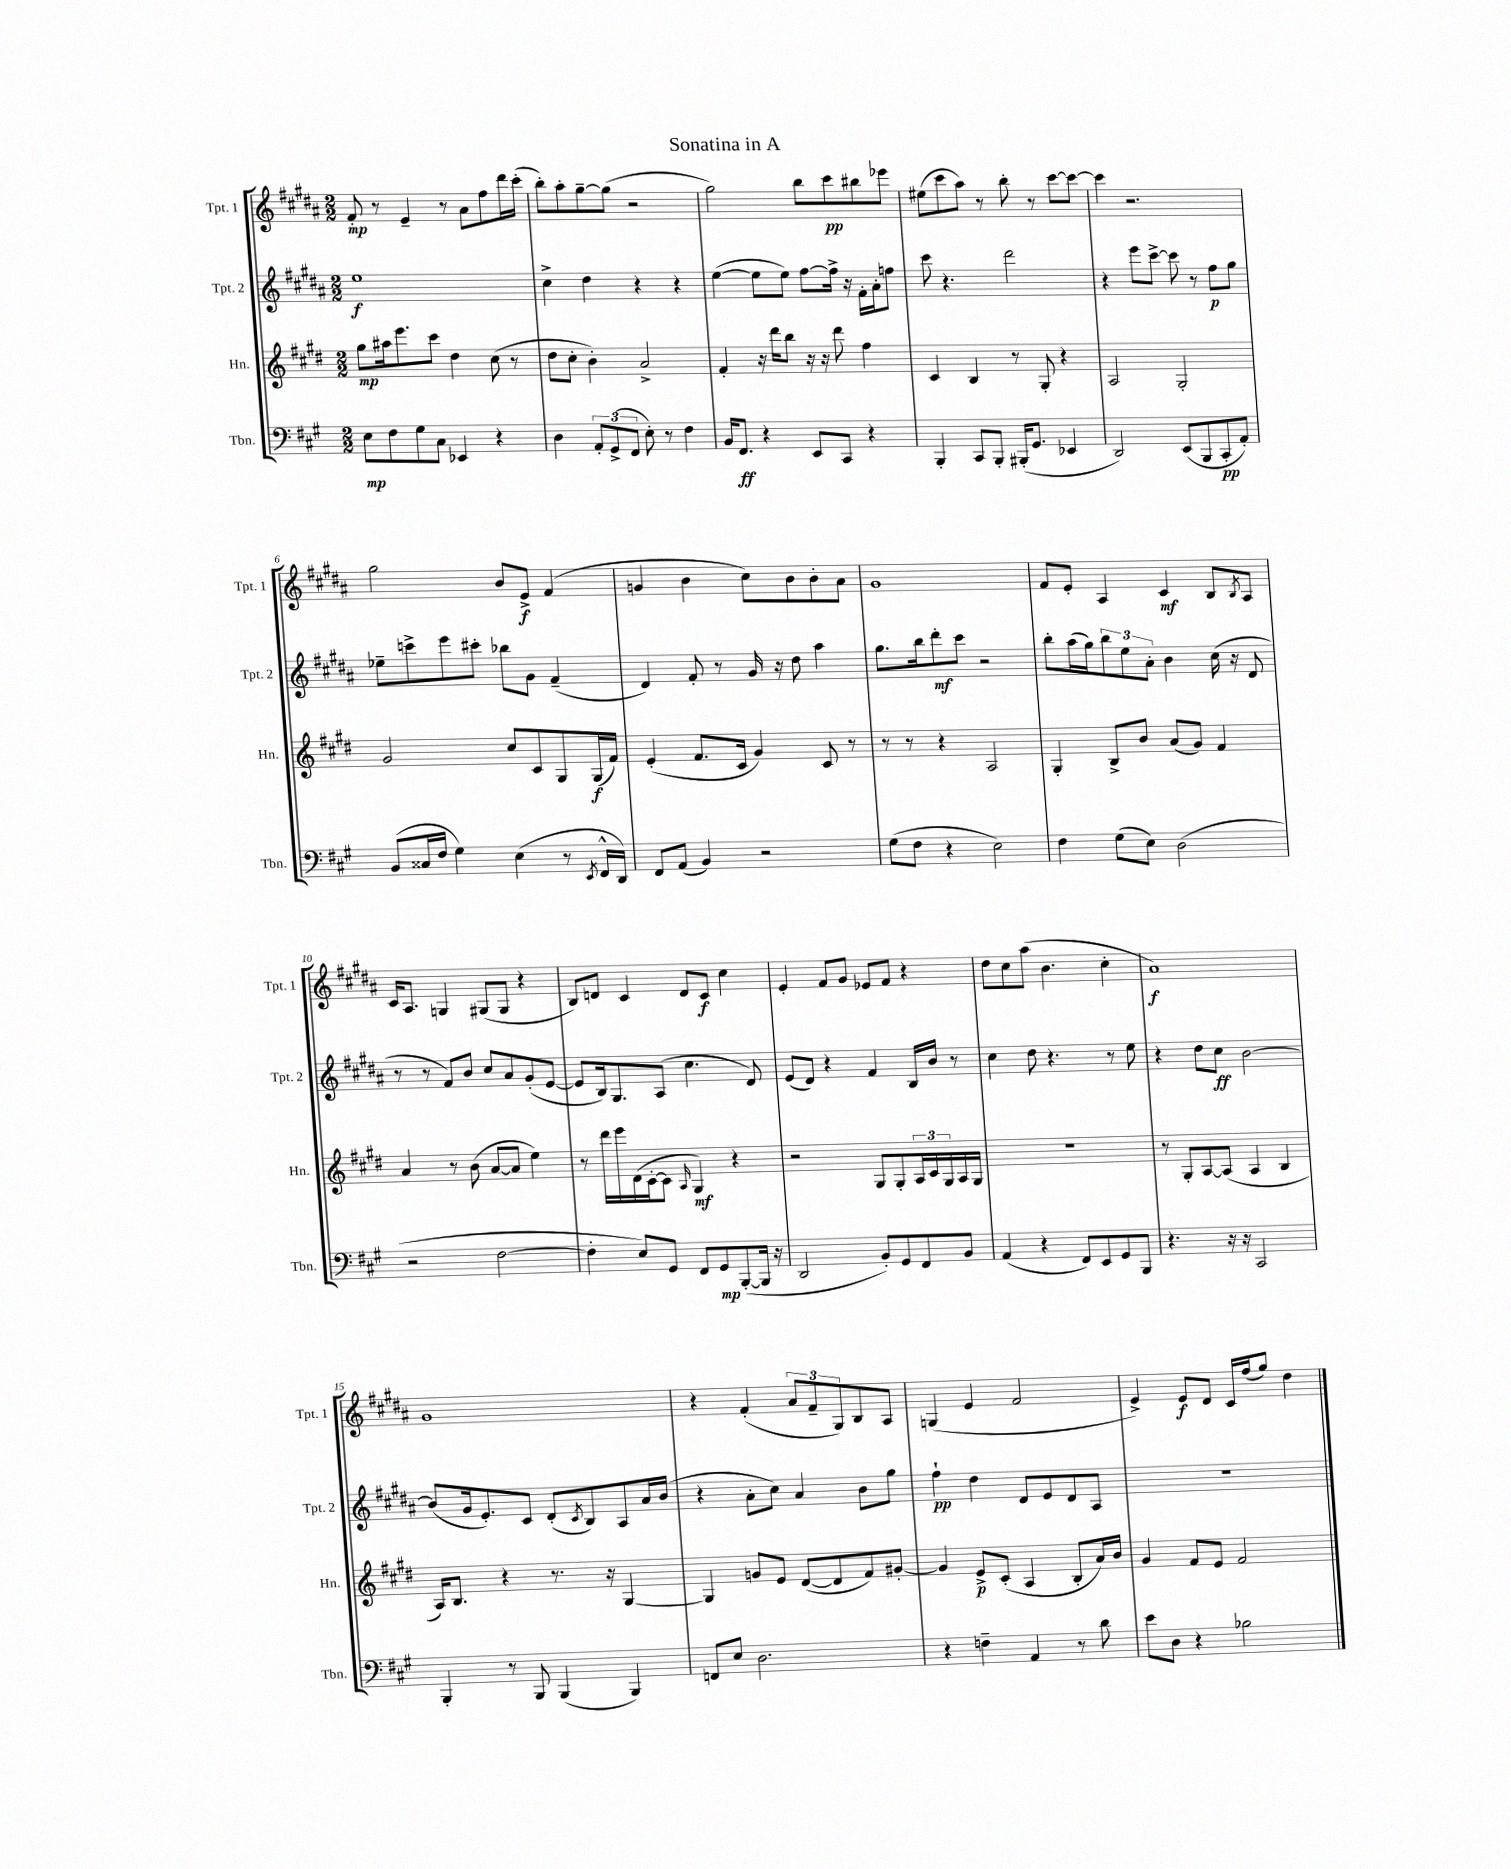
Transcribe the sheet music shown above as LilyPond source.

\header { title = "Sonatina in A" }
<<
\new StaffGroup <<
\new Staff = "s0" \with { instrumentName = "Tpt. 1" shortInstrumentName = "Tpt. 1" } {
    \clef treble \key b \major \numericTimeSignature \time 2/2
    fis'8-.\mp r8 e'4-- r8 ais'8 fis''8 dis'''16 cis'''16-.( |
    b''8-.) ais''8-. gis''8~-- gis''8( r2 |
    gis''2) b''8 cis'''8\pp bis''8 ees'''8 |
    eis''8( cis'''8 ais''8) r8 b''8-. r8 cis'''8~ cis'''8~ |
    cis'''4 r2. |
    gis''2 b'8 e'8->\f fis'4( |
    g'4 b'4 cis''8) b'8 b'8-. ais'8 |
    gis'1 |
    fis'8 e'8-. ais4 cis'4\mf b8 \acciaccatura { b8 } ais8 |
    cis'16 ais8. g4 gis8( gis8 r4 |
    b8) d'8 cis'4 d'8 cis'8\f cis''4 |
    e'4-. fis'8 gis'8 ees'8 fis'8 r4 |
    dis''8 cis''8 ais''8( b'4. cis''4-. |
    ais'1\f) |
    gis'1 |
    r4 fis'4-.( \tuplet 3/2 { ais'8 fis'8-- gis8) } b8 ais8 |
    g4( e'4 fis'2 |
    e'4->) e'8\f dis'8 cis'16 fis''16( gis''8) dis''4 \bar "|." |
}
\new Staff = "s1" \with { instrumentName = "Tpt. 2" shortInstrumentName = "Tpt. 2" } {
    \clef treble \key b \major \numericTimeSignature \time 2/2
    e''1\f |
    cis''4-> dis''4 r4 r4 |
    e''4~( e''8 e''8) fis''8~ fis''16-> r16 fis'16-. ais'16-. f''8 |
    cis'''8 r4. dis'''2 |
    r4 e'''8 cis'''8~-> cis'''8 r8 fis''8\p gis''8 |
    ees''8-- c'''8-> e'''8 cis'''8-. bes''8 gis'8 fis'4--( |
    dis'4) fis'8-. r8 gis'16 r16 dis''8 ais''4 |
    gis''8. b''16 dis'''8-.\mf cis'''8 r2 |
    b''8-. ais''16( gis''16) \tuplet 3/2 { b''8 e''8 ais'8-. } b'4 cis''16( r16 dis'8 |
    r8 r8 fis'8) b'8 cis''8 ais'8 gis'8-.( e'8~ |
    e'8 b16) gis8. ais8( cis''4. dis'8) |
    e'8( dis'8) r4 fis'4 b16 b'16 r8 |
    cis''4 dis''8 r4. r8 e''8 |
    r4 dis''8 cis''8\ff b'2~ |
    b'8( gis'16 e'8.-.) cis'8 dis'8-.( \acciaccatura { cis'8 } b8) ais8 ais'16 b'16( |
    r4 ais'8-. cis''8) ais'4 b'8 gis''8 |
    fis''4-!\pp dis''4 dis'8 e'8 dis'8 ais8 |
    r1 \bar "|." |
}
\new Staff = "s2" \with { instrumentName = "Hn." shortInstrumentName = "Hn." } {
    \clef treble \key e \major \numericTimeSignature \time 2/2
    gis''8\mp ais''16 e'''8. cis'''8 dis''4 cis''8( r8 |
    dis''8 cis''8-. b'4-.) a'2-> |
    fis'4-. r16 dis'''16 b''8 r16 r16 dis'''8 fis''4 |
    cis'4 b4 r8 gis8-. r4 |
    a2 gis2-. |
    gis'2 cis''8 cis'8 gis8 gis16\f( fis'16) |
    e'4-.( fis'8. cis'16 gis'4) cis'8 r8 |
    r8 r8 r4 a2 |
    gis4-. b8-> b'8 a'8( gis'8) fis'4 |
    a'4 r8 b'8( a'8~ a'8 e''4) |
    r8 dis'''16 e'''16 dis'16( cis'16~-. cis'8 \grace { a16 } gis4\mf) r4 |
    r2 gis8 gis8-. \tuplet 3/2 { a16 cis'16 gis16 } a16 gis16 |
    r1 |
    r8 gis8-. a8~ a8( a4 b4 |
    a16) b8. r4 r8. r16 gis4~ |
    gis4 g'8 e'8 dis'8~( dis'8 fis'8) gis'8~-. |
    gis'4 e'8->\p cis'8-.( a4 b8-. a'16) b'16 |
    gis'4 fis'8 e'8 fis'2 \bar "|." |
}
\new Staff = "s3" \with { instrumentName = "Tbn." shortInstrumentName = "Tbn." } {
    \clef bass \key a \major \numericTimeSignature \time 2/2
    e8\mp fis8 gis8 cis8 ees,4 r4 |
    d4 \tuplet 3/2 { a,8-. gis,8->( fis,8 } e8-.) r8 fis4 |
    b,16 fis,8.\ff r4 e,8 cis,8 r4 |
    b,,4-. cis,8 b,,8-. bis,,16-.( gis,8. ees,4 |
    d,2) e,8( b,,8 cis,8-.\pp a,8-.) |
    b,8( cisis16 fis16 gis4) e4( r8 \acciaccatura { e,8 } fis,16-^ d,16) |
    fis,8 a,8( b,4) r2 |
    gis8( fis8 r4 e2) |
    fis4 gis8( e8) d2( |
    r2 fis2~ |
    fis4-. e8) gis,8 fis,8 gis,8\mp b,,8~-.( b,,16 r16 |
    d,2 b,8-.) gis,8 fis,8 b,8 |
    a,4( r4 fis,8) e,8 gis,8 b,,8 |
    r4. r16 r16 cis,2 |
    b,,4-. r8 b,,8 b,,4( b,,4) |
    f,8 e8 d2. |
    r4 f4-- a,4 r8 d'8 |
    e'8 d8 r4 bes2 \bar "|." |
}
>>
>>
